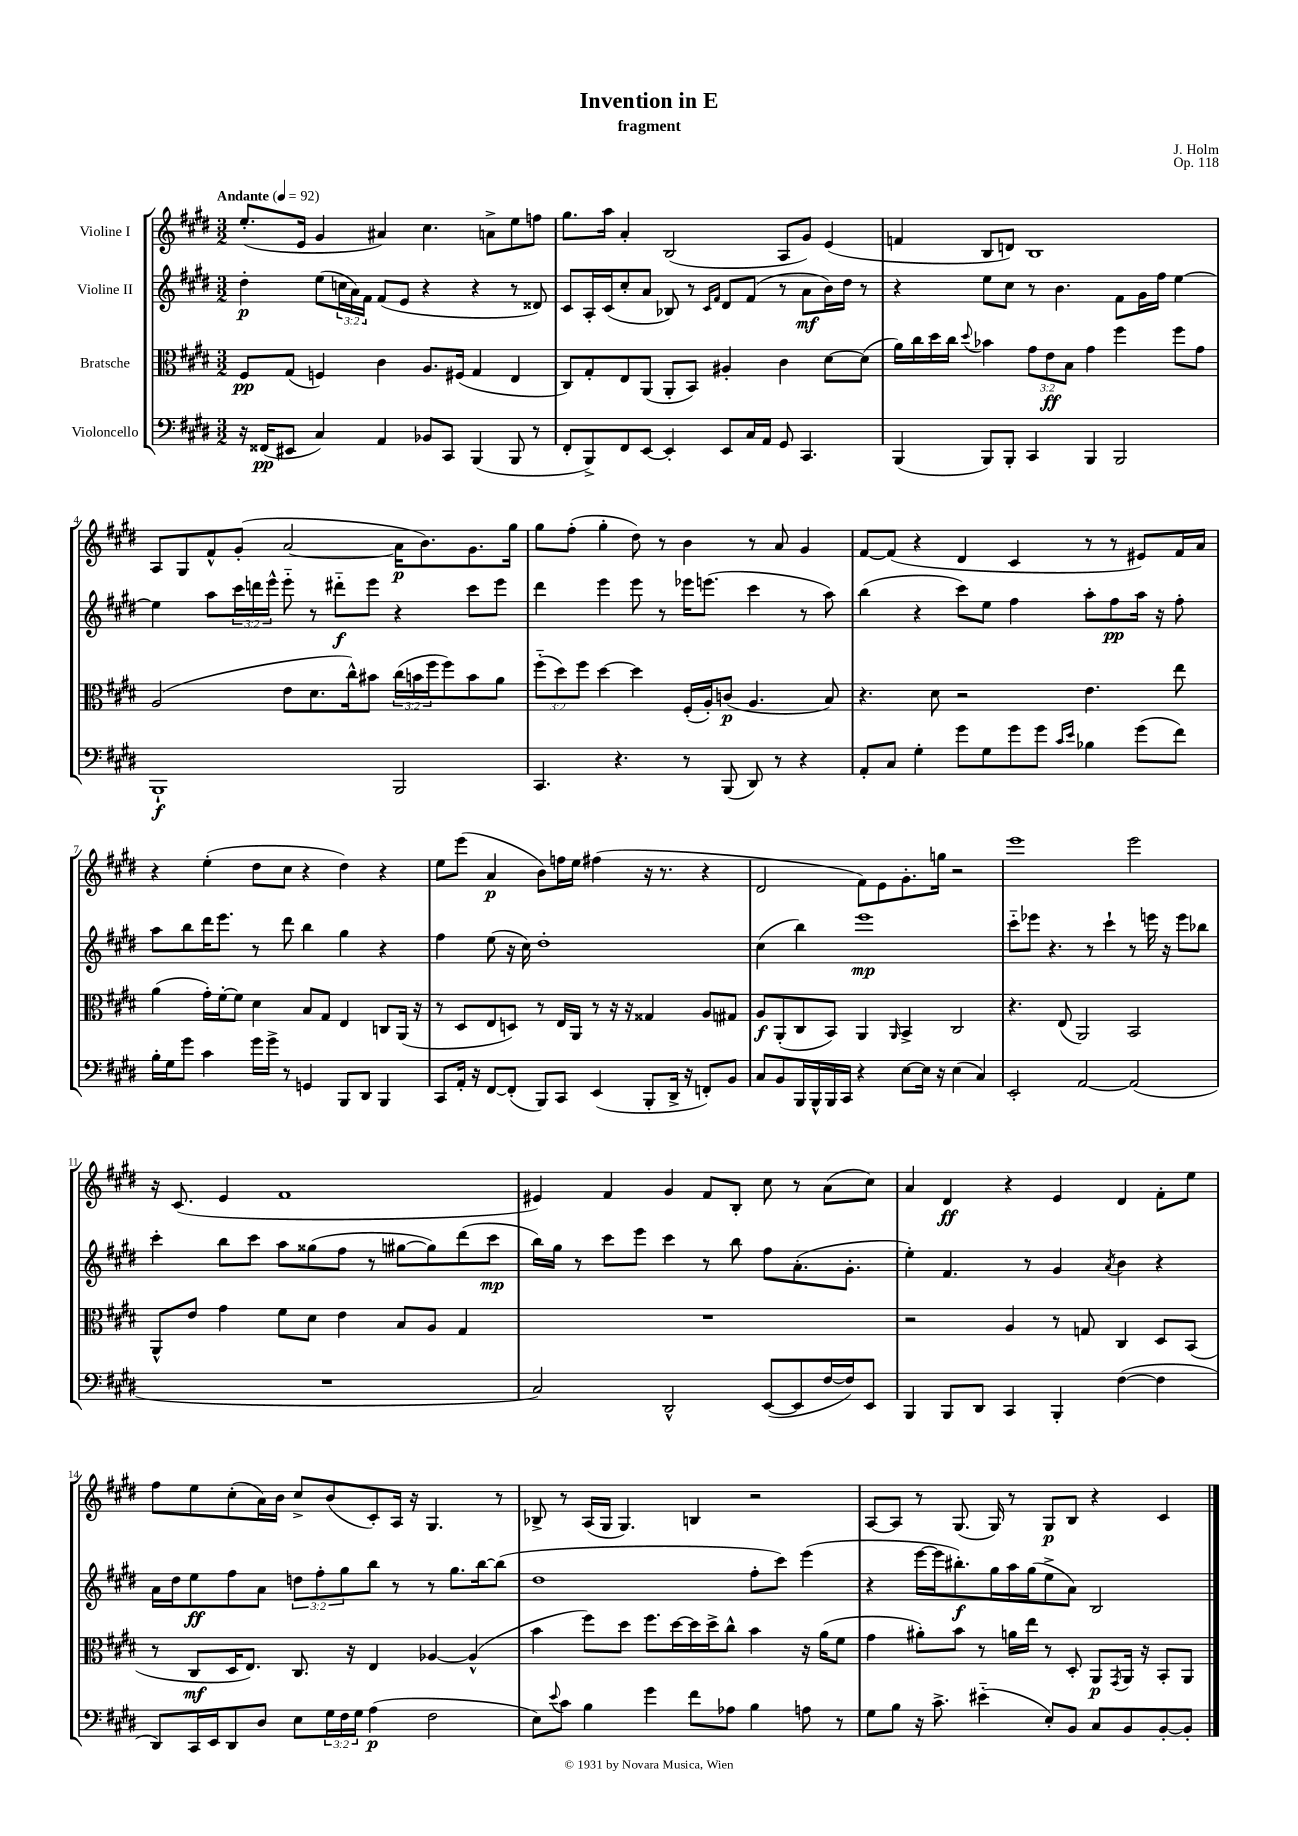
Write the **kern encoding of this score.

**kern	**kern	**kern	**kern
*staff4	*staff3	*staff2	*staff1
*clefF4	*clefC3	*clefG2	*clefG2
*k[f#c#g#d#]	*k[f#c#g#d#]	*k[f#c#g#d#]	*k[f#c#g#d#]
*M3/2	*M3/2	*M3/2	*M3/2
*MM92	*MM92	*MM92	*MM92
16r	8F#	4dd#'	(8.ee'
(16FF##	.	.	.
8EE#	(8G#	.	.
.	.	.	16e
4C#)	4F)	(8ee	4g#
.	.	24cc	.
.	.	24a)	.
.	.	24f#	.
4AA	4c#	(8f#	4a#)
.	.	8e	.
8BB-	8.A	4r	4.cc#
8CC#	.	.	.
.	(16F#	.	.
(4BBB	4G#	4r	.
.	.	.	8a^
8BBB	4E	8r	8ee
8r	.	8d##)	8ff
=	=	=	=
8FF#'	8C#)	8c#	8.gg#
8BBB^)	8G#'	16A'	.
.	.	(16c#	16aa
8FF#	8E	8cc#'	4a'
[8EE	(8AA	8a	.
4EE']	8AA'	8B-)	(2B
.	8BB)	8r	.
.	.	16qqc#	.
.	.	16qqf#	.
8EE	4A#'	8d#	.
16C#	.	(8f#	.
16AA	.	.	.
8GG#	4c#	8r	8A
4.CC#	.	8a	8g#)
.	[8d#	16b)	(4e
.	.	16dd#	.
.	(8d#]	8r	.
=	=	=	=
(4BBB	16a)	4r	4f
.	16cc#	.	.
.	16dd#	.	.
.	16cc#	.	.
.	8qqdd#	.	.
8BBB)	4b-	8ee	8B
8BBB'	.	8cc#	8d)
4CC#	12g#	8r	1B
.	12e	.	.
.	.	4.b	.
.	12B	.	.
4BBB	4g#	.	.
2BBB	4ff#	8f#	.
.	.	16g#	.
.	.	16ff#	.
.	8ff#	[4ee	.
.	8g#	.	.
=	=	=	=
1BBB`	(2A	4ee]	8A
.	.	.	8G#
.	.	8aa	8f#^^
.	.	24ccc#	(8g#'
.	.	24ddd	.
.	.	24eee^^	.
.	8e	8eee'~	[2a
.	8.d#	8r	.
.	.	8ddd#'~	.
.	16cc#^^)	.	.
.	8b#	8eee	.
2BBB	(24cc#	4r	16a]
.	24b	.	.
.	.	.	8.b)
.	24ff#	.	.
.	8ff#)	.	.
.	8b	8ccc#	8.g#
.	8a	8eee	.
.	.	.	16gg#
=	=	=	=
4.CC#	(12ff#'~	4ddd#	8gg#
.	12dd#)	.	.
.	.	.	(8ff#'
.	12ff#	.	.
.	[4dd#	4eee	4gg#'
4.r	.	.	.
.	4dd#]	8eee	8dd#)
.	.	8r	8r
8r	(16F#'	16eee-	4b
.	16A')	(8.eee	.
(8BBB	(8c	.	.
8DD#)	4.A	4ccc#	8r
8r	.	.	8a
4r	.	8r	4g#
.	8B)	8aa)	.
=	=	=	=
8AA'	4.r	(4bb	[8f#
8C#	.	.	(8f#]
4G#'	.	4r	4r
.	8d#	.	.
8g#	2r	8ccc#)	4d#
8G#	.	8ee	.
8g#	.	4ff#	4c#
8g#	.	.	.
16qqc#	.	.	.
16qqe	.	.	.
4B-	4.e	8aa'	8r
.	.	8ff#	8r
(8g#	.	16aa	8e#)
.	.	16r	.
8f#)	8ee	8ff#'	16f#
.	.	.	16a
=	=	=	=
16B'	(4a	8aa	4r
16G#	.	.	.
8g#	.	8bb	.
4c#	16g#')	16ddd#	(4ee'
.	[16f#'	8.eee	.
.	8f#]	.	.
16g#	4d#	8r	8dd#
16g#^	.	.	.
8r	.	8ddd#	8cc#
4GG	8B	4bb	4r
.	8G#	.	.
8BBB	4E	4gg#	4dd#)
8DD#	.	.	.
4BBB	8C	4r	4r
.	(16AA	.	.
.	16r	.	.
=	=	=	=
8CC#	8r	4ff#	8ee
16AA'	8D#	.	(8eee
16r	.	.	.
[8FF#	8E	(8ee	4a
(8FF#']	8D)	16r	.
.	.	16cc#)	.
8BBB)	8r	1dd#'	8b)
8CC#	16E	.	16ff
.	16AA	.	16ee
(4EE	8r	.	(4ff#
.	16r	.	.
.	16r	.	.
8BBB'	4G##	.	16r
.	.	.	8.r
16DD#^	.	.	.
16r	.	.	.
8FF')	8A	.	4r
8BB	8G#	.	.
=	=	=	=
8C#	8A	(4cc#	2d#
8BB	(8AA'	.	.
16BBB	8C#	4bb)	.
16BBB^^	.	.	.
16BBB	8BB)	.	.
16CC#	.	.	.
4r	4AA	1eee	8f#)
.	.	.	8e
.	16qqAA	.	.
[8E	4BB^	.	8.g#'
16E]	.	.	.
16r	.	.	16gg
(4E	2C#	.	2r
4C#)	.	.	.
=	=	=	=
2EE'	4.r	8ccc#'~	1eee
.	.	8eee-	.
.	.	4.r	.
.	(8E	.	.
[2AA	2AA)	.	.
.	.	8r	.
.	.	4ccc#`	.
(2AA]	2BB	8r	2eee
.	.	16eee	.
.	.	16r	.
.	.	8eee	.
.	.	8bb-	.
=	=	=	=
1.r	8AA^^	4ccc#'	16r
.	.	.	(8.c#
.	8e	.	.
.	4g#	8bb	4e
.	.	8ccc#	.
.	8f#	8aa	1f#
.	8d#	(8gg##	.
.	4e	8ff#	.
.	.	8r	.
.	8B	[8gg#	.
.	8A	8gg#])	.
.	4G#	(8ddd#	.
.	.	8ccc#	.
=	=	=	=
2C#)	1.r	16bb)	4e#)
.	.	16gg#	.
.	.	8r	.
.	.	8ccc#	4f#
.	.	8eee	.
2DD#^^	.	4ccc#	4g#
.	.	8r	8f#
.	.	8bb	8B'
([8EE	.	8ff#	8cc#
8EE]	.	(8.a'	8r
[16F#	.	.	(8a
16F#])	.	8.g#'	.
8EE	.	.	8cc#)
=	=	=	=
4BBB	2r	4ee')	4a
8BBB	.	4.f#	4d#
8DD#	.	.	.
4CC#	4A	.	4r
.	.	8r	.
4BBB'	8r	4g#	4e
.	8G	.	.
.	.	8qa	.
([4F#	4C#	4b	4d#
4F#]	8D#	4r	8f#'
.	(8BB	.	8ee
=	=	=	=
8DD#)	8r	16a	8ff#
.	.	16dd#	.
16CC#	8C#	8ee	8ee
16EE	.	.	.
8DD#	16D#	8ff#	(8cc#'
.	8.E)	.	.
8D#	.	8a	16a)
.	.	.	16b
8E	8.C#	12dd	8cc#^
.	.	12ff#'	.
24G#	.	.	(8b
24F#	.	12gg#	.
.	16r	.	.
24G#	.	.	.
(4A	4E	8bb	8c#')
.	.	8r	16A
.	.	.	16r
2F#	[4A-	8r	4.G#
.	.	8.gg#	.
.	(4A-^^]	.	.
.	.	[16bb	.
.	.	(8bb]	8r
=	=	=	=
8E)	4b	1dd#	8B-^
8qqe	.	.	.
8c#	.	.	8r
4B	8ff#)	.	(16A
.	.	.	16G#
.	8dd#	.	4.G#)
4g#	8.ff#	.	.
.	[16dd#	.	.
8f#	16dd#]	.	4B
.	16dd#^	.	.
8A-	8cc#^^	.	.
4B	4b	8ff#'	2r
.	.	8ccc#)	.
8A	16r	(4eee	.
.	(16a	.	.
8r	8f#	.	.
=	=	=	=
8G#	4g#	4r	[8A
8B	.	.	8A]
16r	8a#')	[16eee	8r
8.c#^	.	16eee]	.
.	8b	8.bb#')	(8.G#
(4e#'~	8r	.	.
.	.	16gg#	16G#)
.	16a	16aa	8r
.	16ee	(16gg#	.
8E')	8r	8ee^	8G#
8BB	8D#'	8a)	8B
8C#	8AA	2B	4r
.	8qGG#	.	.
8BB	16AA	.	.
.	16r	.	.
[8BB'	8BB'	.	4c#
8BB']	8AA	.	.
==	==	==	==
*-	*-	*-	*-
